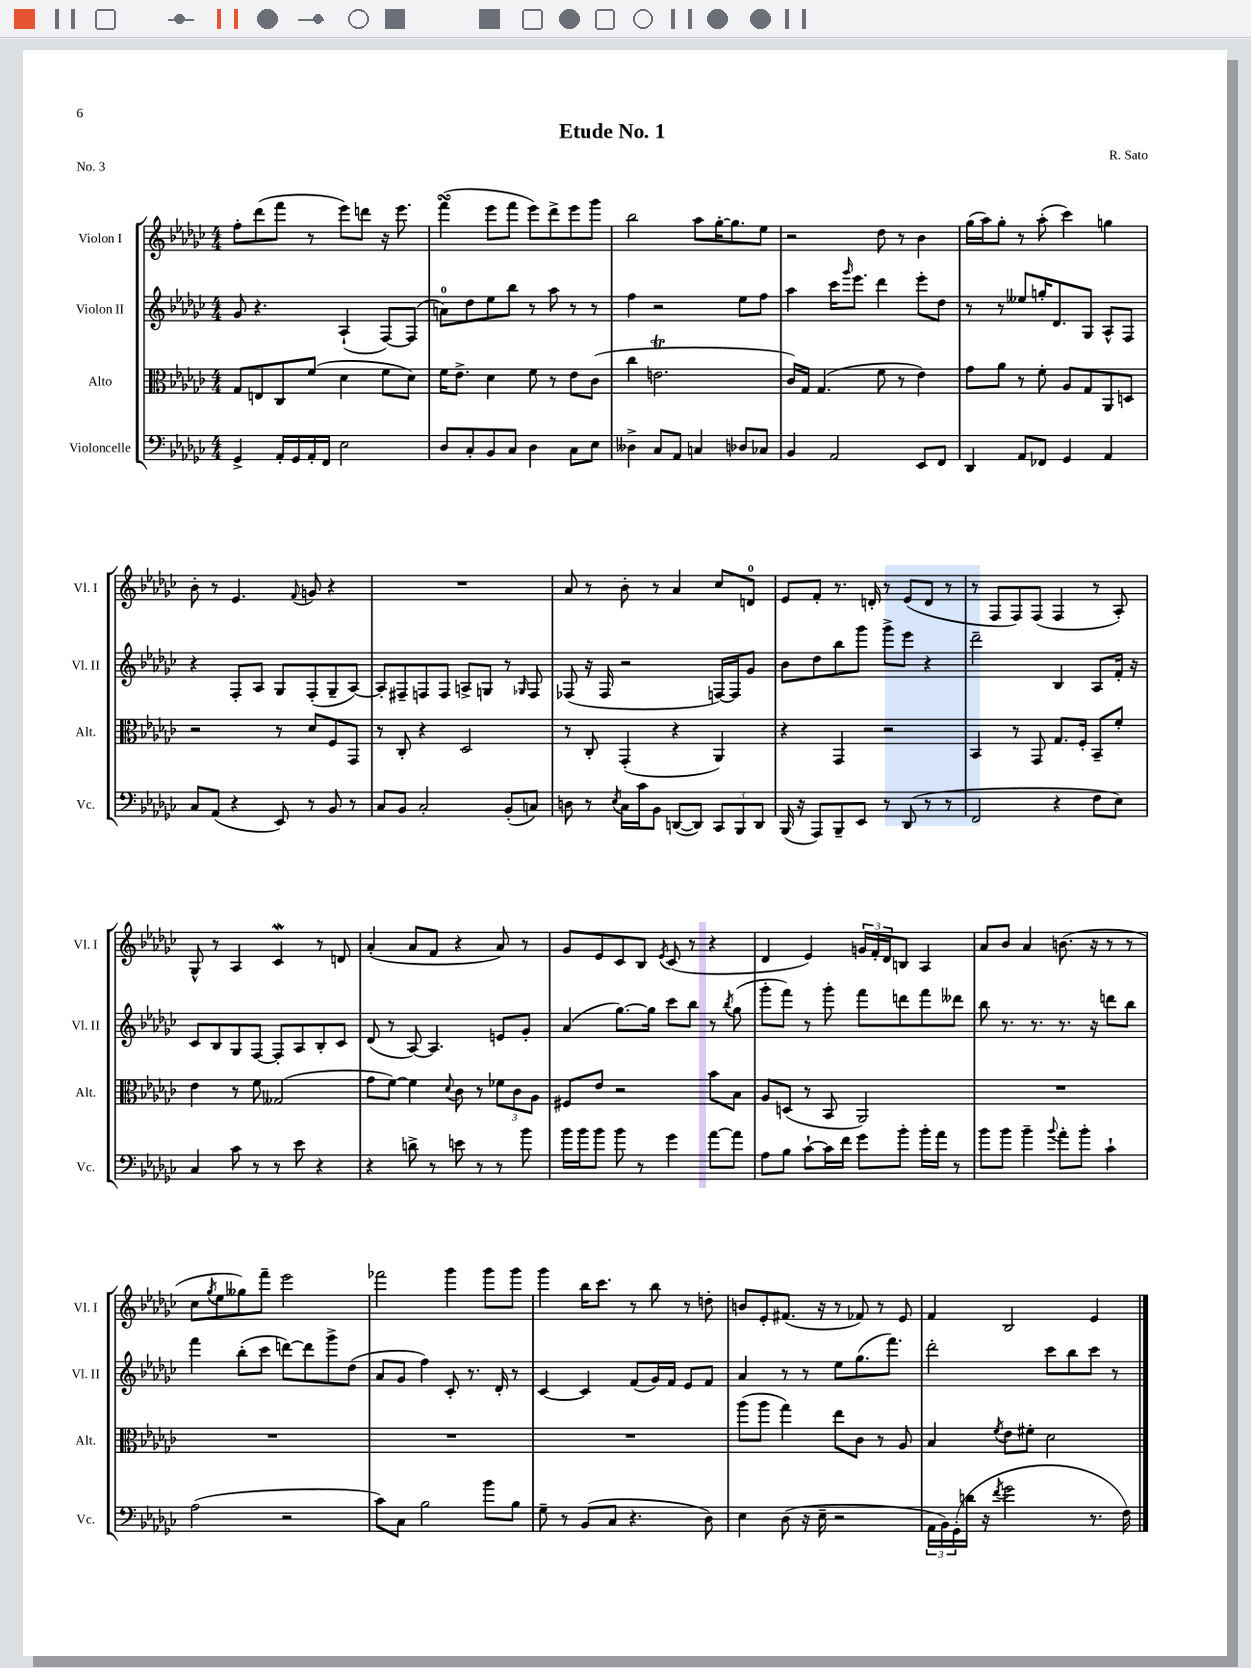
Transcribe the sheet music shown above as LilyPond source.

\header { title = "Etude No. 1" composer = "R. Sato" piece = "No. 3" }
<<
\new StaffGroup <<
\new Staff = "s0" \with { instrumentName = "Violon I" shortInstrumentName = "Vl. I" } {
    \clef treble \key ges \major \numericTimeSignature \time 4/4
    f''8-. des'''8( f'''8 r8 ees'''8) d'''8 r16 ees'''8. |
    f'''4\turn( ees'''8 f'''8 ees'''8) des'''8-> ees'''8 ges'''8 |
    bes''2 aes''8 ges''16~-. ges''8. ees''8 |
    r2 des''8 r8 bes'4 |
    ges''16( aes''16) ges''8-. r8 aes''8-.( ces'''4) g''4 |
    bes'8-. r8 ees'4. \appoggiatura { f'8 } g'8 r4 |
    R1 |
    aes'8 r8 bes'8-. r8 aes'4 ces''8 d'8-0 |
    ees'8 f'8-. r8. d'16-. r8 ees'8( d'8 r8 |
    r8 f8 f8) f8( f4 r8 aes8-.) |
    ges8-^ r8 aes4 ces'4\mordent r8 d'8 |
    aes'4-.( aes'8 f'8 r4 aes'8) r8 |
    ges'8 ees'8 ces'8 bes8 \acciaccatura { ees'8 } ces'8( r8 r4 |
    des'4 ees'4) \tuplet 3/2 { g'16 f'16-. des'16 } b8 aes4 |
    aes'8 bes'8 aes'4 b'8.( r16 r8 r8 |
    ces''8 \acciaccatura { ges''8 } ees''8 geses''8) f'''8-- ees'''2 |
    fes'''2 ges'''4 ges'''8 ges'''8 |
    ges'''4 bes''16 ces'''8. r8 bes''8 r8 d''8-. |
    b'8 ees'8-. fis'8.( r16 r8 fes'8) r8 ees'8 |
    f'4 bes2 ees'4 \bar "|." |
}
\new Staff = "s1" \with { instrumentName = "Violon II" shortInstrumentName = "Vl. II" } {
    \clef treble \key ges \major \numericTimeSignature \time 4/4
    ges'8 r4. aes4-!( f8~) f8( |
    a'8-0) des''8 ees''8 bes''8 r8 aes''8 r8 r8 |
    f''4 r2 ees''8 f''8 |
    aes''4 ces'''16 \grace { ges'''16 } ees'''8. des'''4 ees'''8-. des''8 |
    r8 r8 eeses''8 g''16-. des'8. ges8 aes8-^ f8 |
    r4 f8-. aes8 ges8 f8-.( ges8-- aes8~) |
    aes8-. fis8-- f8 f8 a8-> g8 r8 \grace { ges16 } f8 |
    fes8( r16 fes16 r2 f16~) f16 ges'8 |
    bes'8 des''8 bes''8 ges'''8 ges'''8-> ees'''8 r4 |
    des'''2-- bes4 aes8 f'16-. r16 |
    ces'8 bes8 ges8 f8~ f8-. aes8 bes8-. ces'8 |
    des'8( r8 aes8~) aes4. e'8 ges'8-. |
    aes'4( ges''8.~) ges''16 ces'''8 bes''8 r8 \acciaccatura { bes''8 } ges''8( |
    ges'''8-. f'''8) r8 ges'''8-. f'''8 d'''8 f'''8 deses'''8 |
    bes''8 r8. r8. r8. r16 d'''8 bes''8 |
    f'''4 bes''8-.( ces'''8 d'''8~) d'''8 ges'''8-> des''8( |
    aes'8 ges'8 f''4) ces'8-. r8. des'16-. r8 |
    ces'4~ ces'4 f'8( ges'16) f'16 ees'8 f'8 |
    aes'4 r8 r8 ees''8 ges''8.( f'''8.) |
    des'''2-. ces'''8 bes''8 ces'''8 r8 \bar "|." |
}
\new Staff = "s2" \with { instrumentName = "Alto" shortInstrumentName = "Alt." } {
    \clef alto \key ges \major \numericTimeSignature \time 4/4
    ges8 e8 ces8 f'8( des'4 f'8 des'8) |
    f'16 ees'8.-> des'4 f'8 r8 ees'8 ces'8( |
    ces''4 e'2.\trill |
    ces'16) ges16 ges4.( f'8 r8 ees'4) |
    ges'8 aes'8 r8 f'8-. aes8 ges8 aes,8 d8 |
    r2 r8 des'8 f8 ges,8 |
    r8 ces8-. r4 des2 |
    r8 ces8-. ges,4-.( r4 aes,4) |
    r4 ges,4 r2 |
    bes,4 r8 ges,8 ges8. f16-. bes,8-- f'8-. |
    ees'4 r8 f'8 geses2( |
    ges'8 f'8~) f'4 \appoggiatura { des'8 } ces'8 r8 \tuplet 3/2 { fes'8 ces'8 aes8 } |
    fis8 ees'8 r2 bes'8 bes8 |
    aes8 d8( r8 bes,8 aes,2) |
    R1 |
    R1 |
    R1 |
    R1 |
    aes''8( aes''8 ges''4) ees''8 ces'8 r8 aes8 |
    bes4 \acciaccatura { f'8 } ees'8 fis'8-. des'2 \bar "|." |
}
\new Staff = "s3" \with { instrumentName = "Violoncelle" shortInstrumentName = "Vc." } {
    \clef bass \key ges \major \numericTimeSignature \time 4/4
    ges,4-> aes,16-. ges,16 aes,16-. f,16 ees2 |
    des8 ces8-. bes,8 ces8 des4 ces8 ees8 |
    deses4-> ces8 aes,8 c4 des8 ces8 |
    bes,4 aes,2 ees,8 f,8 |
    des,4 aes,8 fes,8 ges,4 aes,4 |
    ces8 aes,8( r4 ees,8) r8 bes,8 r8 |
    ces8 bes,8 ces2-. bes,8-.( c8) |
    d8 r8 \acciaccatura { ees8 } ces16 ces'16 bes,8 d,8~( d,8) \tuplet 3/2 { ces,8 bes,,8 d,8 } |
    bes,,16( r16 aes,,8) bes,,8-- ees,8 r8 des,8( r8 r8 |
    f,2 r4 f8 ees8) |
    ces4 ces'8 r8 r8 ees'8 r4 |
    r4 d'8-> r8 e'8 r8 r8 bes'8 |
    bes'16 bes'16 bes'8 bes'8 r8 ges'4 aes'8~ aes'8 |
    aes8 bes8 ces'8~-! ces'16 f'16 ges'8 bes'8-. bes'16-. aes'16 r8 |
    bes'8 bes'8 bes'4-- \appoggiatura { bes'8 } aes'8-. bes'8-. ces'4-! |
    aes2( r2 |
    ces'8) ces8 bes2 bes'8 bes8 |
    ges8-- r8 bes,8( ces8 r4. des8) |
    ees4 des8( r16 ees16-- r2 |
    \tuplet 3/2 { aes,16 bes,16) ges,16-.( } d'16 r16 \acciaccatura { f'8 } ges'2 r8. f16) \bar "|." |
}
>>
>>
\layout { \context { \Score \remove "Bar_number_engraver" } }
